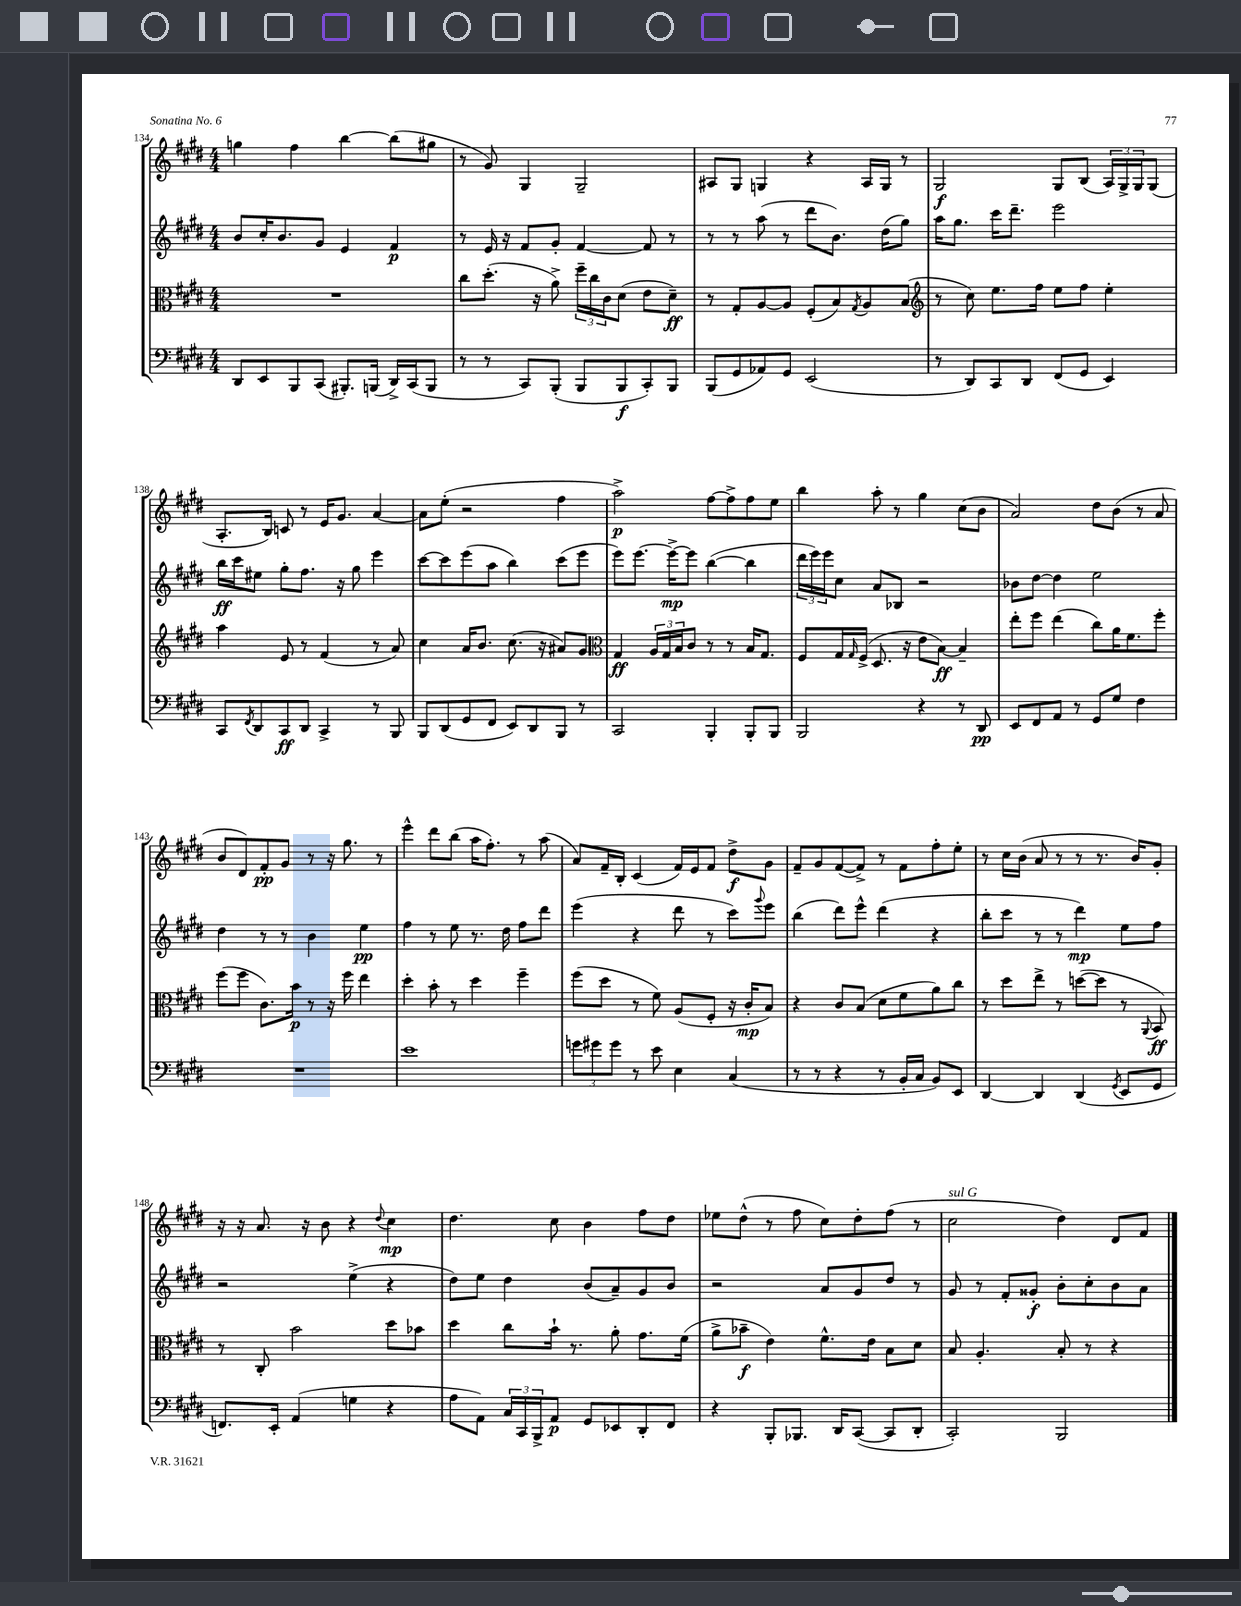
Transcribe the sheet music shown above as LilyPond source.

<<
\new StaffGroup <<
\new Staff = "s0" {
    \clef treble \key e \major \numericTimeSignature \time 4/4
    g''4 fis''4 b''4~ b''8( gis''8 |
    r8 gis'8) gis4 gis2-- |
    ais8 gis8 g4 r4 ais16 g16 r8 |
    gis2\f gis8 b8( \tuplet 3/2 { a16) gis16-> gis16 } gis8( |
    a8.-. b16) c'8 r8 e'16 gis'8. a'4~ |
    a'8 e''8-.( r2 fis''4 |
    a''2->\p) fis''8~ fis''8-> fis''8 e''8 |
    b''4 a''8-. r8 gis''4 cis''8( b'8 |
    a'2) dis''8 b'8( r8 a'8 |
    b'8 dis'8) fis'8-.\pp gis'8 r8 r16 gis''8. r8 |
    e'''4-^ dis'''8 b''8( a''16 fis''8.-.) r8 a''8( |
    a'8) fis'16-- b16-. cis'4( fis'16) e'16 fis'8 dis''8->\f gis'8 |
    fis'8-- gis'8 fis'8~( fis'8->) r8 fis'8 fis''8-. e''8-. |
    r8 cis''16 b'16( a'8 r8 r8 r8. b'16) gis'8-. |
    r16 r16 a'8. r16 b'8 r4 \appoggiatura { dis''8 } cis''4\mp |
    dis''4. cis''8 b'4 fis''8 dis''8 |
    ees''8 dis''8-^( r8 fis''8 cis''8) dis''8-. fis''8( r8 |
    cis''2^\markup { \italic "sul G" } dis''4) dis'8 fis'8 \bar "|." |
}
\new Staff = "s1" {
    \clef treble \key e \major \numericTimeSignature \time 4/4
    b'8 cis''16-. b'8. gis'8 e'4 fis'4\p |
    r8 e'16 r16 fis'8 gis'8-. fis'4~ fis'8 r8 |
    r8 r8 a''8( r8 dis'''8 b'8.) dis''16( gis''8) |
    a''16 gis''8. cis'''16 dis'''8.-- e'''2 |
    b''16\ff cis'''16 eis''8 gis''8-. fis''8. r16 gis''8 e'''4 |
    cis'''8~ cis'''8 e'''8( a''8 b''4) cis'''8( e'''8 |
    e'''8) e'''8.~ e'''16~->\mp e'''8 b''4~( b''4 |
    \tuplet 3/2 { dis'''16 e'''16) e'''16 } cis''8 a'8 bes8 r2 |
    bes'8 dis''8~ dis''4 e''2 |
    dis''4 r8 r8 b'4 e''4\pp |
    fis''4 r8 e''8 r8. dis''16 fis''8 dis'''8 |
    e'''4( r4 dis'''8 r8 cis'''8) \appoggiatura { gis'''8 } e'''8 |
    b''4( dis'''8) e'''8-^ dis'''4( r4 |
    b''8-. cis'''8 r8 r8 dis'''4\mp) e''8 fis''8 |
    r2 e''4->( r4 |
    dis''8) e''8 dis''4 b'8( a'8--) gis'8 b'8 |
    r2 a'8 gis'8 dis''8 r8 |
    gis'8 r8 fis'8-. gisis'8-.\f b'8-. cis''8-. b'8 a'8 \bar "|." |
}
\new Staff = "s2" {
    \clef alto \key e \major \numericTimeSignature \time 4/4
    R1 |
    cis''8 dis''8.-.( r16 a'8->) \tuplet 3/2 { fis''16-- cis''16 cis'16 } dis'8( e'8 dis'8--\ff) |
    r8 gis8-. a8~ a8 fis8-.( b8) \acciaccatura { gis8 } a8 b8( |
    \clef treble r8 cis''8) e''8. fis''16 e''8 fis''8 e''4-. |
    a''4 e'8 r8 fis'4( r8 a'8) |
    cis''4 a'16 b'8. cis''8.( r16 ais'8) gis'8 |
    \clef alto gis4\ff \tuplet 3/2 { a16 gis16 b16 } cis'8 r8 r8 b16 gis8. |
    fis8 gis16 \grace { gis16 } fis16->( dis8. r16 e'8 b8~\ff) b4-- |
    e''8-. fis''8 e''4( cis''8) a'16 fis'8. fis''8-. |
    fis''8( fis''8 cis'8.) b'16\p r8 r16 fis''16 e''4 |
    dis''4-. b'8-. r8 dis''4 fis''4-- |
    fis''8( dis''8 r8 fis'8) a8( fis8-. r16 cis'16-.\mp b8) |
    r4 cis'8 b8( dis'8 fis'8 a'8) cis''8 |
    r8 dis''8 e''8-> r8 d''8~( d''8 r8 \appoggiatura { a,8 } b,8\ff) |
    r8 cis8-. b'2 dis''8 bes'8 |
    dis''4 cis''8 b'16-! r8. a'8-. gis'8. fis'16( |
    a'8-> bes'8--\f e'4) fis'8.-^ e'16 b8 dis'8 |
    b8 a4.-. b8-. r8 r4 \bar "|." |
}
\new Staff = "s3" {
    \clef bass \key e \major \numericTimeSignature \time 4/4
    dis,8 e,8 b,,8 cis,8( bis,,8.-.) b,,16( dis,16->) cis,16( b,,8 |
    r8 r8 cis,8) b,,8-.( b,,8 b,,8\f cis,8-.) b,,8 |
    b,,8( gis,8 aes,8) gis,8 e,2( |
    r8 dis,8) cis,8 dis,8 fis,8( gis,8 e,4) |
    cis,8 \acciaccatura { fis,8 } dis,8 cis,8\ff dis,8 cis,4-> r8 b,,8 |
    b,,8 dis,8( gis,8 fis,8 e,8) dis,8 b,,8 r8 |
    cis,2 b,,4-. b,,8-. b,,8 |
    b,,2 r4 r8 dis,8\pp |
    e,8 fis,8 a,8 r8 gis,8 gis8 fis4 |
    R1 |
    e'1 |
    \tuplet 3/2 { g'8 gis'8 gis'8 } r8 e'8 e4 cis4( |
    r8 r8 r4 r8 b,16-. cis16 b,8) e,8 |
    dis,4~ dis,4 dis,4( \acciaccatura { gis,8 } e,8 gis,8 |
    f,8.) e,16-. a,4( g4 r4 |
    a8 a,8) \tuplet 3/2 { cis16 cis,16 b,,16-> } a,8\p gis,8 ees,8 dis,8-. fis,8 |
    r4 b,,8-. bes,,8. dis,16 cis,8~( cis,8 dis,8-. |
    cis,2-.) b,,2 \bar "|." |
}
>>
>>
\layout { \context { \Score currentBarNumber = #134 } }
